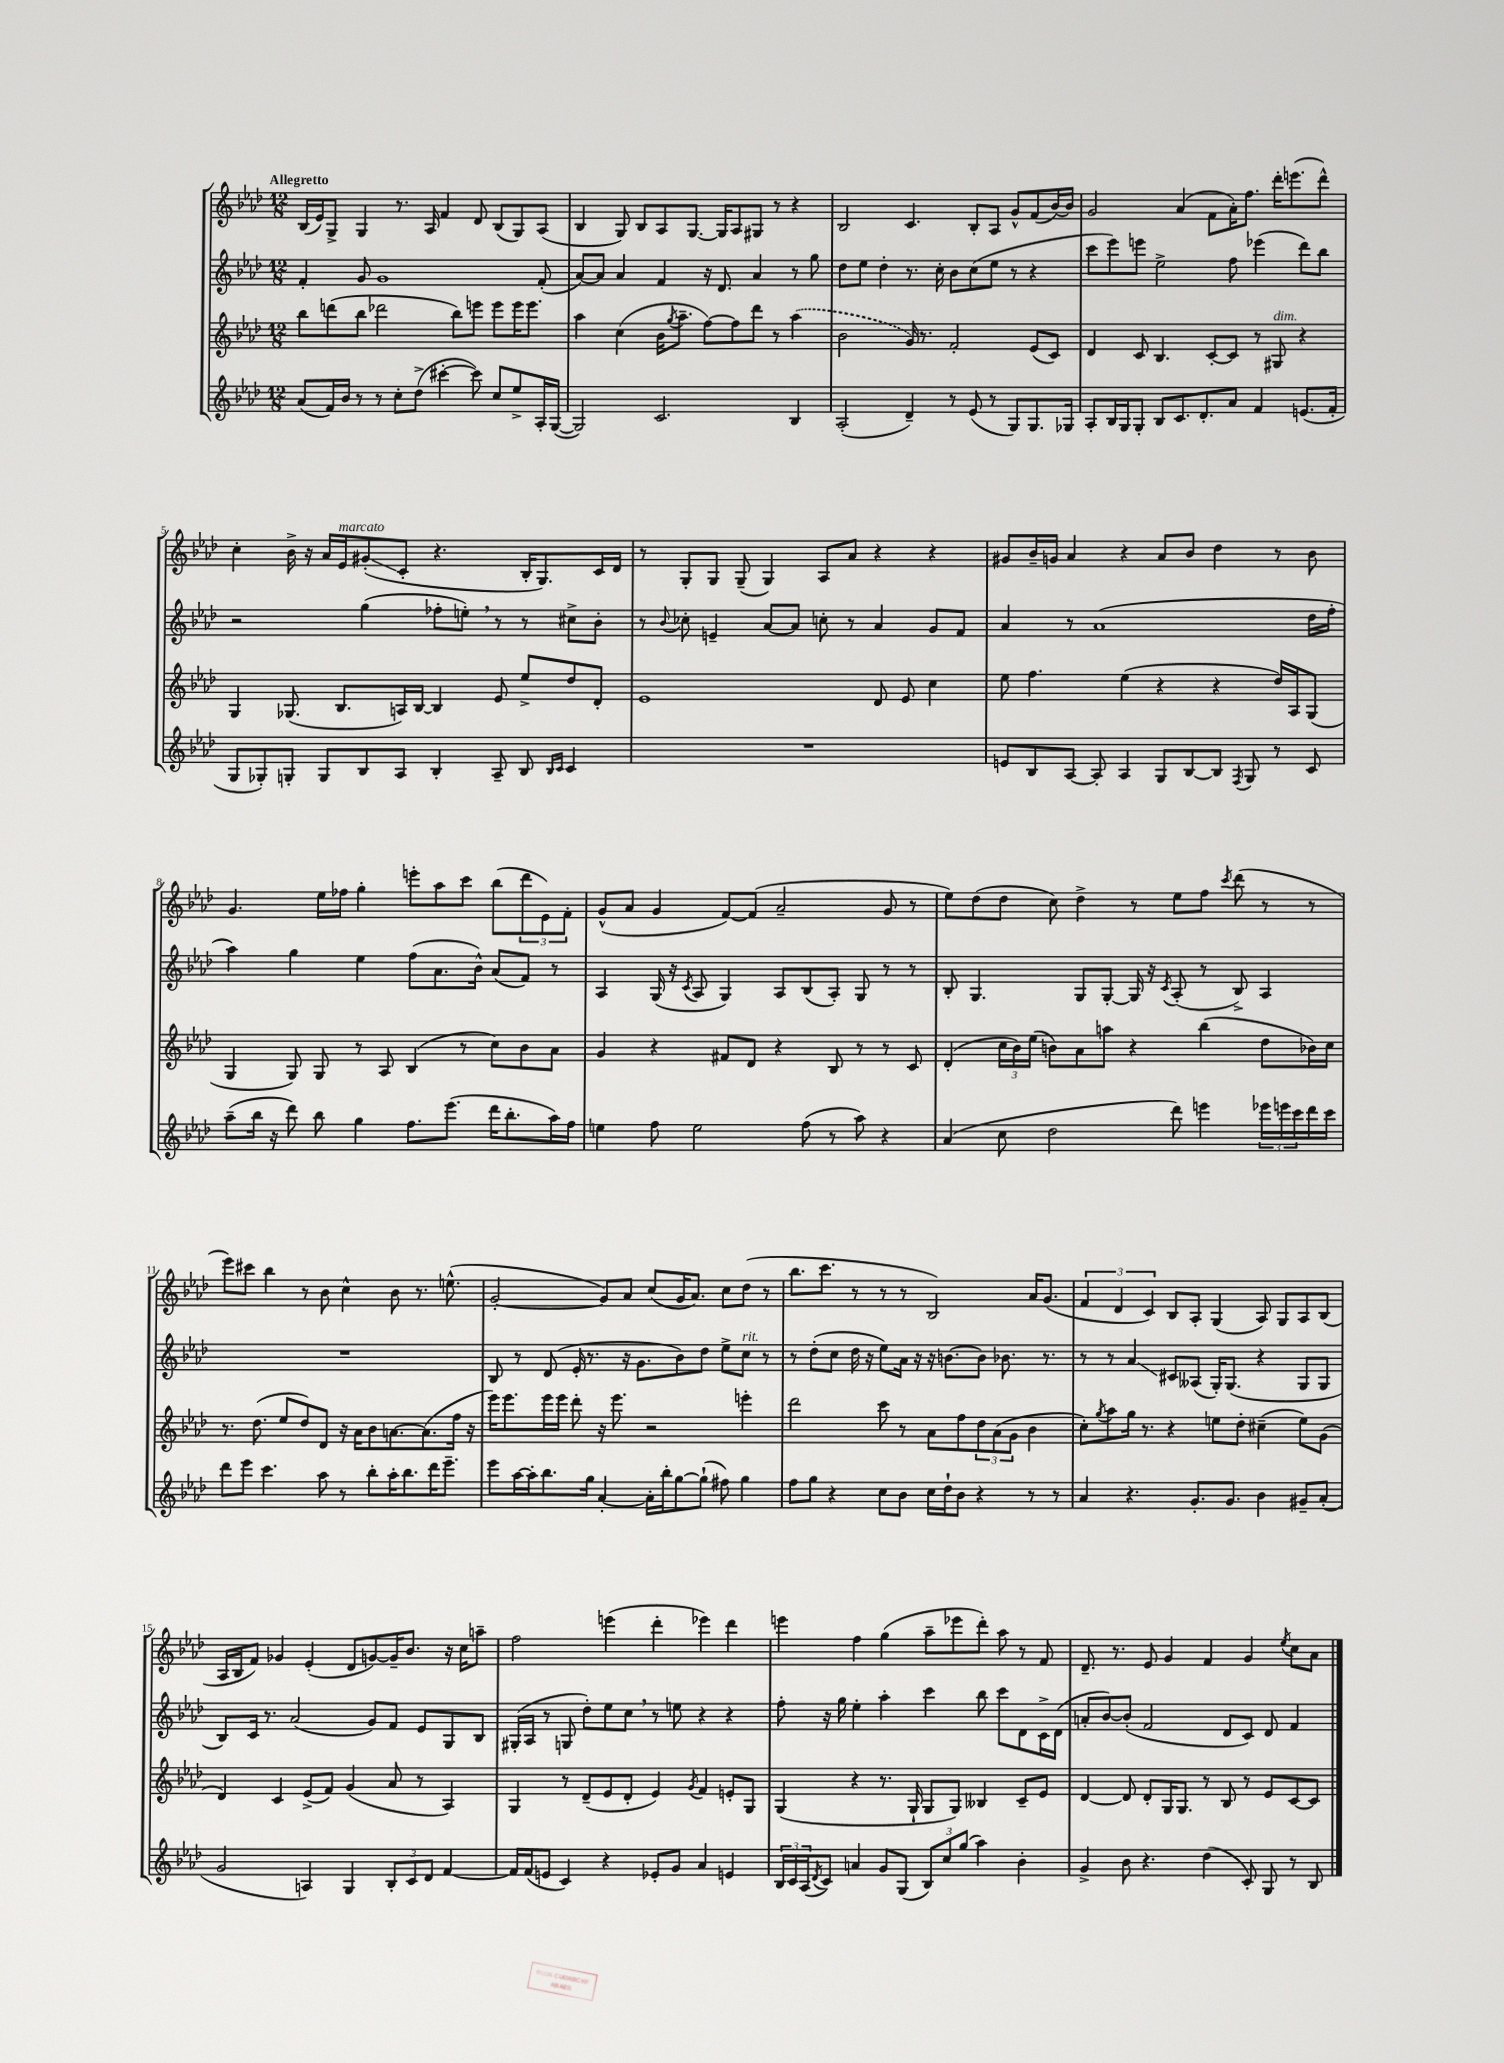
<<
\new StaffGroup <<
\new Staff = "s0" {
    \clef treble \key aes \major \numericTimeSignature \time 12/8 \tempo "Allegretto"
    bes16( ees'16) g8-> g4 r8. aes16 f'4 des'8 bes8( g8) aes8( |
    bes4 g8) bes8 aes8 g8.~ g16 aes8 gis8 r8 r4 |
    bes2 c'4. bes8-. aes8 g'8-^ f'8( bes'16~) bes'16 |
    g'2 aes'4( f'8 aes'16-.) f''8. des'''16-. e'''8.( des'''8-^) |
    c''4-. bes'16-> r16 aes'16 ees'16^\markup { \italic "marcato" } gis'8-.\glissando( c'8-. r4. bes16-. g8.) c'16 des'16 |
    r8 g8-. g8 g8--( g4) aes8 aes'8 r4 r4 |
    gis'8 bes'16-- g'16 aes'4 r4 aes'8 bes'8 des''4 r8 bes'8 |
    g'4. ees''16 fes''16 g''4-. e'''8-. aes''8 c'''8 bes''8( \tuplet 3/2 { des'''8 ees'8) f'8-. } |
    g'8-^( aes'8 g'4 f'8~) f'8( aes'2-- g'8 r8 |
    ees''8) des''8( des''8 c''8) des''4-> r8 ees''8 f''8 \acciaccatura { c'''8 } des'''8( r8 r8 |
    ees'''8) cis'''8 bes''4 r8 bes'8 c''4-^ bes'8 r8. e''8.-^( |
    g'2~-. g'8) aes'8 c''8( g'16 aes'8.) c''8 des''8( r8 |
    bes''8. c'''8. r8 r8 r8 bes2) aes'16 g'8.( |
    \tuplet 3/2 { f'4 des'4 c'4) } bes8 aes8-. g4( aes8) g8 aes8 bes8( |
    aes16 bes16 f'8) ges'4 ees'4-.( des'8 g'8~) g'16-- bes'8. r16 c''16 a''8-- |
    f''2 e'''4( des'''4-. ees'''4) des'''4 |
    e'''4 f''4 g''4( aes''8-- ees'''8 des'''8-.) aes''8 r8 f'8 |
    des'8.-- r8. ees'8 g'4 f'4 g'4 \acciaccatura { ees''8 } c''8 aes'8 \bar "|." |
}
\new Staff = "s1" {
    \clef treble \key aes \major \numericTimeSignature \time 12/8
    f'4-. g'8 g'1 f'8-.( |
    aes'8~) aes'8 aes'4 f'4 r16 des'8. aes'4 r8 g''8 |
    des''8 ees''8 des''4-. r8. c''16-. bes'8 c''8( ees''8 r8 r4 |
    c'''8 ees'''8) e'''8 ees''2-> f''8 ees'''4( des'''8) bes''8 |
    r2 g''4( fes''8-. e''8-.) \breathe r8 r8 cis''8-> bes'8-. |
    r8 \appoggiatura { bes'8 } ces''8-. e'4-- aes'8~ aes'8 c''8-. r8 aes'4 g'8 f'8 |
    aes'4 r8 aes'1( des''16 f''16-. |
    aes''4) g''4 ees''4 f''8( aes'8. bes'16-^) aes'8( f'8) r8 |
    aes4 g16( r16 \acciaccatura { c'8 } aes8 g4) aes8 bes8( aes8-.) g8 r8 r8 |
    bes8-. g4. g8 g8~-. g16 r16 \acciaccatura { c'8 } aes8-.( r8 bes8->) aes4 |
    R1. |
    bes8 r8 des'8( ees'16-. r8. r16 g'8. bes'8) des''8 ees''8-> c''8^\markup { \italic "rit." } r8 |
    r8 des''8-.( c''8 des''16 r16 ees''8) aes'16 r16 r16 b'8.~ b'8 bes'8. r8. |
    r8 r8 aes'4\glissando cis'8 aeses8( g16-.) g8.( r4 g8 g8 |
    bes8) c'16 r8. aes'2( g'8) f'8 ees'8 g8 bes8 |
    gis16-.( aes16 r8 g8 des''8-.) ees''8 c''8 \breathe r8 e''8 r4 r4 |
    f''8-. r16 g''16 ees''4-. aes''4-. c'''4 bes''8 c'''8 des'8 c'16-> des'16( |
    a'8-. bes'8~) bes'8-.( f'2 des'8 c'8) des'8 f'4 \bar "|." |
}
\new Staff = "s2" {
    \clef treble \key aes \major \numericTimeSignature \time 12/8
    bes''8 d'''8( bes''8 des'''2 bes''8) e'''8 e'''8 e'''16 e'''8. |
    aes''4 c''4( bes'16 \acciaccatura { g''8 } aes''8.-- f''8~) f''8 des'''8 r8 \once \slurDashed aes''4( |
    bes'2 g'16) r8. f'2-. ees'8( c'8) |
    des'4 c'8 bes4. c'8~-. c'8 r8 gis8^\markup { \italic "dim." } r4 |
    g4 ges8.( bes8. a16) bes16~ bes4 ees'8 ees''8-> des''8 des'8-. |
    ees'1 des'8 ees'8 c''4 |
    ees''8 f''4. ees''4( r4 r4 des''16) aes16 g8( |
    g4 g8) g8 r8 aes8 bes4( r8 c''8) bes'8 aes'8 |
    g'4 r4 fis'8 des'8 r4 bes8 r8 r8 c'8 |
    des'4-.( \tuplet 3/2 { c''16 bes'16) ees''16( } b'8) aes'8 a''8 r4 bes''4( des''8 bes'16) c''16 |
    r8. des''8.( ees''8 des''8) des'8 r16 aes'16 bes'8 a'8.~ a'8.( f''16 r16 |
    ees'''16) ees'''8. ees'''16 ees'''16 des'''8-. r16 ees'''8. r2 e'''4-. |
    des'''2 c'''8 r8 aes'8 f''8 \tuplet 3/2 { des''8 aes'8( g'8 } bes'4 |
    c''8-.) \acciaccatura { g''8 } aes''8 g''16 r8. r4 e''8 des''8-. cis''4--( e''8) g'8( |
    des'4) c'4 ees'8->( f'8) g'4( aes'8 r8 aes4) |
    g4 r8 des'8--( ees'8 des'8-. ees'4) \acciaccatura { g'8 } f'4 e'8-. g8 |
    g4( r4 r8. g16-! g8 g8) beses4 c'8-- ees'8 |
    des'4~ des'8 des'8-. g16 g8. r8 bes8 r8 ees'8 c'8~ c'8 \bar "|." |
}
\new Staff = "s3" {
    \clef treble \key aes \major \numericTimeSignature \time 12/8
    aes'8( f'16) bes'16 r8 r8 c''8-. des''8->( cis'''4~-. cis'''8) c''8 ees''8-> aes16-. g16~( |
    g2) c'2. bes4 |
    aes2-.( des'4--) r8 ees'8( r8 g8) g8. ges16 |
    aes8-. bes16 g16 g8-. bes8 c'8. des'8.-. aes'8 f'4 e'8.( f'16-. |
    g8 ges8-.) g8-. g8 bes8 aes8 bes4-. aes8-- bes8 \grace { bes16 c'16 } c'4 |
    R1. |
    e'8 bes8 aes8~ aes8-. aes4 g8 bes8~ bes8 \acciaccatura { f8 } g8 r8 c'8 |
    aes''8--( bes''16 r16 des'''8) bes''8 g''4 f''8. ees'''8.( des'''16 bes''8.-. aes''16) f''16 |
    e''4 f''8 e''2 f''8( r8 aes''8) r4 |
    aes'4( c''8 des''2 des'''8) e'''4 \tuplet 3/2 { ees'''16 e'''16 c'''16 } des'''16 c'''16 |
    des'''8 ees'''8 c'''4. aes''8 r8 bes''8-. aes''16-. bes''8. des'''16 ees'''8.-- |
    ees'''8 aes''16~ aes''16-. bes''8. g''16 aes'4~-. aes'16-. bes''16-. g''8~ g''8-!( fis''8) g''4 |
    f''8 g''8 r4 c''8 bes'8 c''16 des''16-! bes'8 r4 r8 r8 |
    aes'4 r4. g'8.-. g'8. bes'4 gis'8-- aes'8-.( |
    g'2 a4) g4 \tuplet 3/2 { bes8-. c'8 des'8 } f'4~ |
    f'16 f'16( e'8 c'4) r4 ees'8-. g'8 aes'4 e'4 |
    \tuplet 3/2 { bes16 c'16 aes16( } \acciaccatura { des'8 } c'8) a'4 g'8 g8( \tuplet 3/2 { bes8) c''8 g''8( } aes''4) bes'4-. |
    g'4-> bes'8 r4. des''4( c'8-.) g8 r8 bes8 \bar "|." |
}
>>
>>
